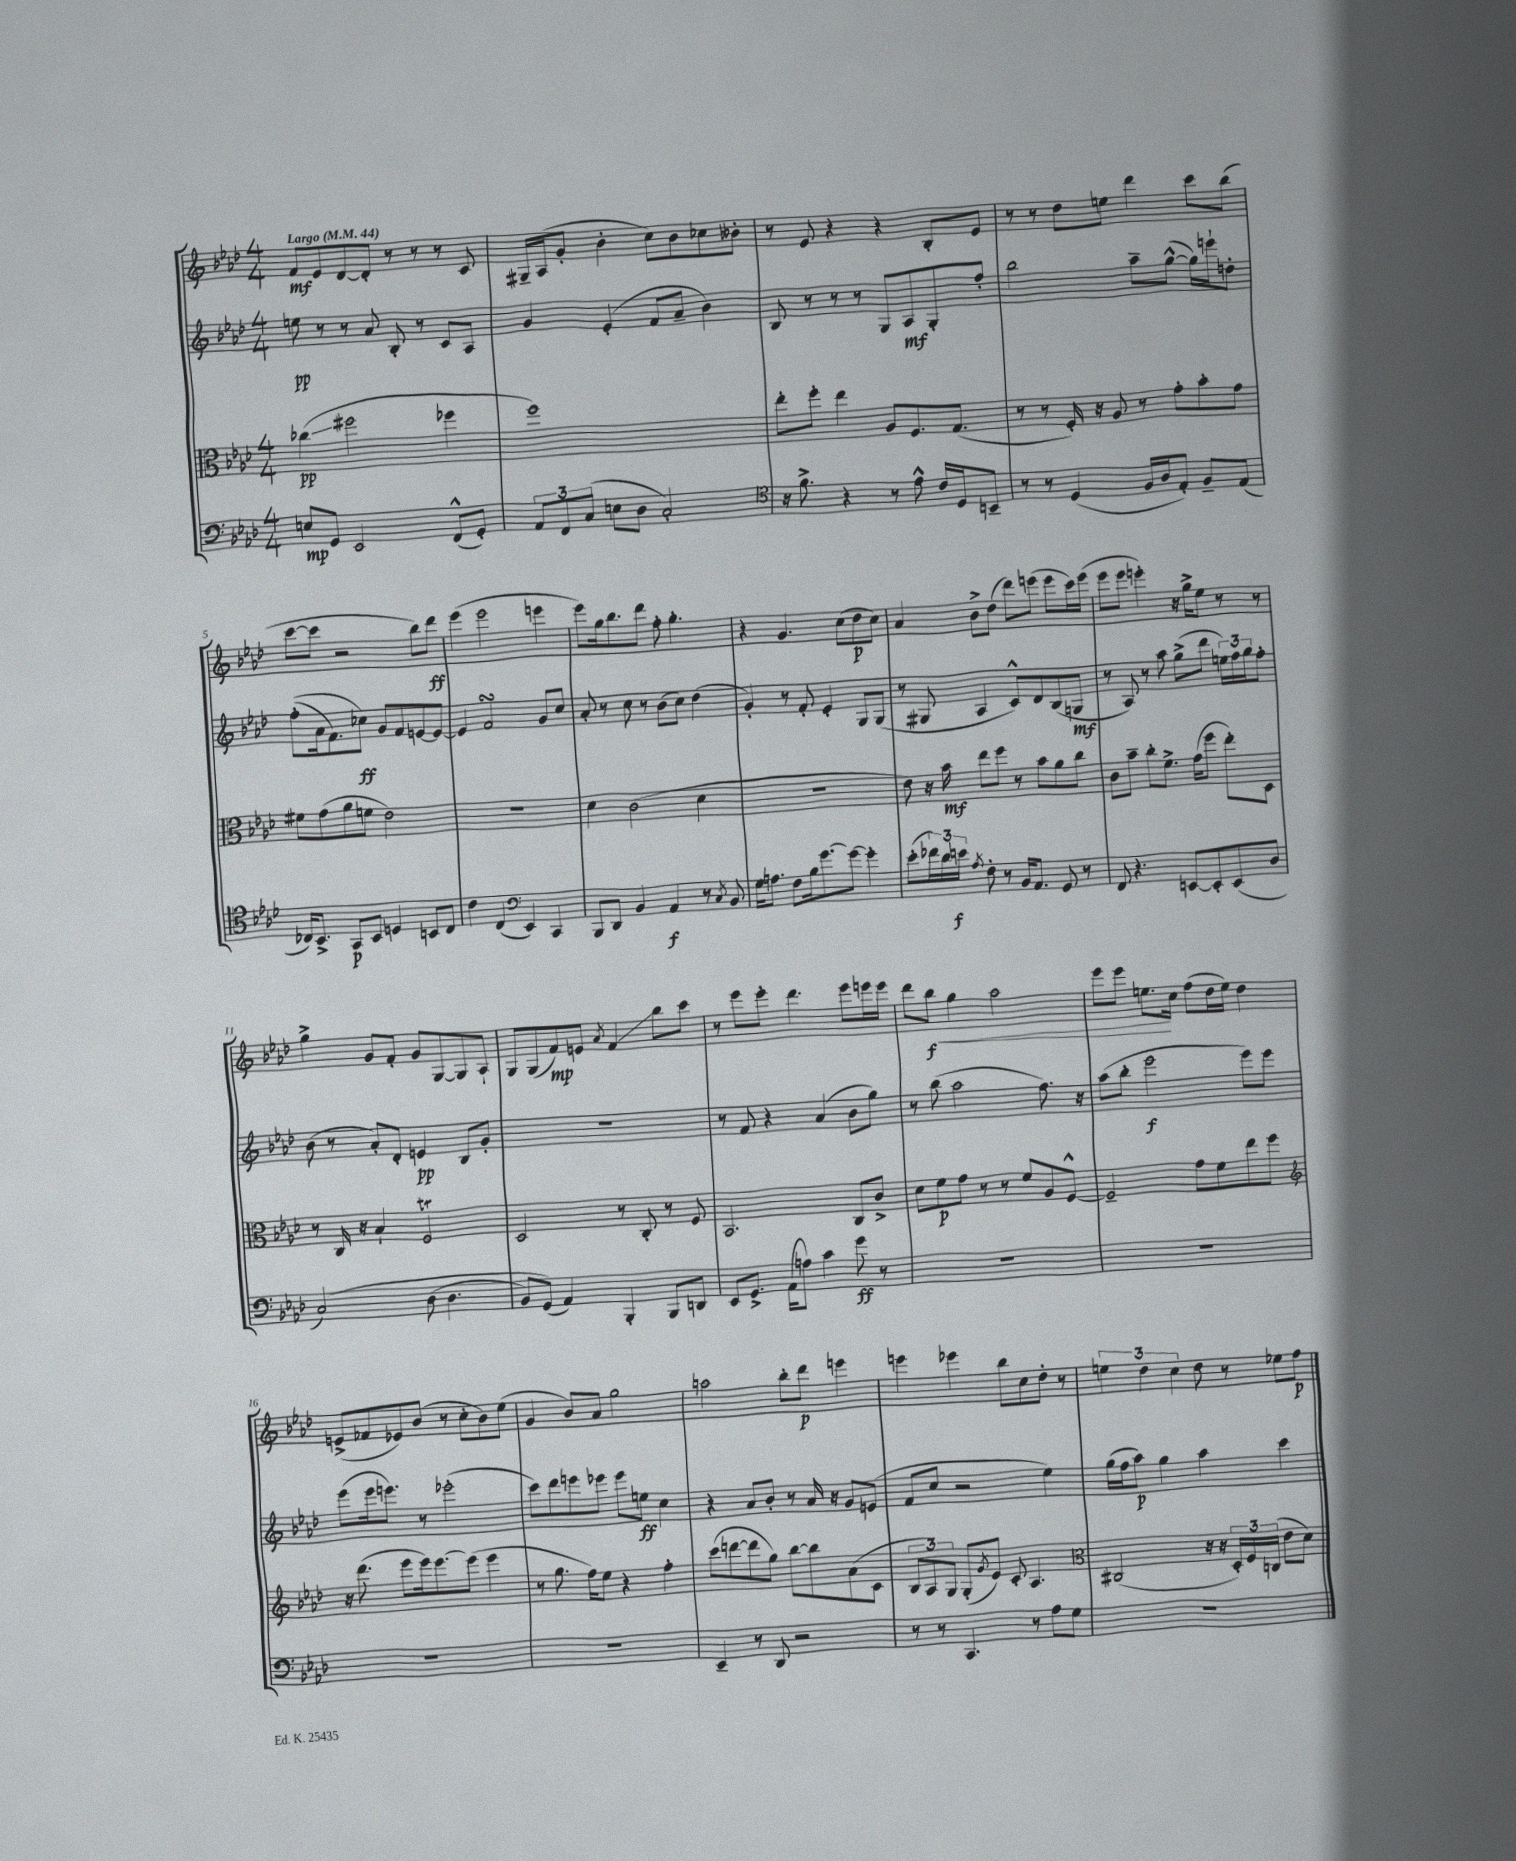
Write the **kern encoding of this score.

**kern	**kern	**kern	**kern
*staff4	*staff3	*staff2	*staff1
*clefF4	*clefC3	*clefG2	*clefG2
*k[b-e-a-d-]	*k[b-e-a-d-]	*k[b-e-a-d-]	*k[b-e-a-d-]
*M4/4	*M4/4	*M4/4	*M4/4
*MM44	*MM44	*MM44	*MM44
8E	(4cc-	8ee	8f
8GG	.	8r	8e-
2EE-	2ff#	8r	[8d-
.	.	8a-	8d-']
.	.	8B-'	8r
.	.	8r	8r
(8FF^^	4ff-	8c	8r
8GG')	.	8A-	8c
=	=	=	=
12AA-	1ff)	4g	16G#~
.	.	.	(16A-
12FF	.	.	.
.	.	.	8g'
(12C	.	.	.
8E	.	(4e-'	4b-'
8D-	.	.	.
2C')	.	8f	8cc)
.	.	8a-~	8b-
.	.	4b-)	8cc-
.	.	.	8b--'
=	=	=	=
*clefC4	*	*	*
16r	8ee-'	8B-	8r
8.f^	.	.	.
.	8ff'	8r	8e-
4r	4ee-	8r	4r
.	.	8r	.
8r	8A-	8G	4r
8e-^^	8.F	8A-	.
16c	.	8G'	8B-'
16D-	(8.G	.	.
8BB~	.	8ff'	8e-
=	=	=	=
8r	8r	2bb-	8r
8r	8r	.	8r
(4D-	16F')	.	8dd-
.	16r	.	.
.	8A-	.	8ee
16F	8r	8aa-~	4ddd-
16A-	.	.	.
8E-')	8g'	([8gg^^	.
8F~	8b-'	16gg])	8ccc
.	.	16eee`	.
(8E-	8g	8dd'	(8bb-
=	=	=	=
16C-)	8f#	&((8ff'	[8ccc
8.BB-^	.	.	.
.	(8g	16a-	8ccc]
.	.	8.f)	.
8GG	8a-	.	2r
8BB-	8f	8cc-&)	.
4D	2e-)	8g	.
.	.	8f	.
8BB	.	[8e	8bb-)
8C-	.	8e_	8ddd-
=	=	=	=
4c	1r	4e]	(4eee-
(4C	.	2f	2eee-
*clefF4	*	*	*
4EE-)	.	.	.
4CC	.	8g	4eee
.	.	8cc	.
=	=	=	=
8BBB-	4d-	8a-'	8eee-)
8DD-	.	8r	16gg
.	.	.	8.bb-
4BB-	(2c	8cc	.
.	.	8r	8ddd-
4AA-	.	(8b-	8ff'
.	.	8cc)	4.gg'
8r	4d-	(4dd-	.
8qC	.	.	.
8BB-	.	.	.
=	=	=	=
16G	1r	4g')	4r
8.A	.	.	.
8F	.	8r	4.g
16B-	.	8f'	.
[8.g	.	.	.
.	.	4e-'	.
8g_	.	.	(8cc
4g']	.	8G	8dd-
.	.	(8G	8cc)
=	=	=	=
(8e-'	8e-)	8r	4a-
24f-)	16r	8G#	.
24d-	.	.	.
.	16b-	.	.
24e	.	.	.
8qA-	.	.	.
8F'	8ee-	4A-	8b-^
8r	8ff	.	(8dd-
16BB-	8r	8c^^)	8ddd-)
8.AA-	.	.	.
.	8b-	8d-	(8eee
8GG	8a-	(8B-	8eee
8r	8cc	8G	16ccc)
.	.	.	(16eee
=	=	=	=
8FF	8c	8r	8eee-
4.r	8b-~	8A-)	8eee-
.	8cc'	8r	4eee')
.	8.f^	8aa-	.
[8EE	.	(8gg^	16r
.	(16g	.	16gg^
8EE']	8ff	8ddd-	8ee-
(8EE	8ee-')	24ee)	8r
.	.	24ff	.
.	.	24gg	.
8D-	8D-	8ff'	8r
=	=	=	=
&(2C)	8r	(8b-	4gg^
.	16C	8r	.
.	16r	.	.
.	4B-`	8a-')	8g
.	.	8d-'	8f'
(8D-	2F	4e	8g
4.D-	.	.	[8G
.	.	8B-	8G]
.	.	8g'	8A-`
=	=	=	=
8BB-)	2D-	1r	8G
(8GG&)	.	.	(8G
4AA-)	.	.	8f)
.	.	.	8e
.	.	.	8qa-
4BBB-'	8r	.	4f
.	8C'	.	.
8BBB-	8r	.	8bb-
8DD	8F	.	8ccc
=	=	=	=
8EE-	2.BB-	8r	8r
8.GG^	.	8f	8eee-
.	.	4r	8eee-'
(16AA-	.	.	.
8A)	.	.	4.ddd-
4c	.	(4a-	.
8g	8C	8b-	8eee-
8r	8c^	8gg)	16eee
.	.	.	16eee
=	=	=	=
1r	8d-	8r	8ddd-
.	8f	(8bb-	8bb-
.	8g	2aa-	4gg
.	8r	.	.
.	8r	.	2aa-
.	8f	.	.
.	8A-	8.ff)	.
.	[8F^^	.	.
.	.	16r	.
=	=	=	=
1r	2F~]	(8aa-	8eee-
.	.	8bb-'	8eee-
.	.	2eee-	8.ee
.	.	.	16cc
.	8g	.	(8ff
.	8f	.	16dd-
.	.	.	16ee)
.	8ee-	8eee-)	4dd-
.	8ff	8eee-	.
=	=	=	=
*	*clefG2	*	*
1r	16r	(8eee-	(8e^
.	(8.ddd-	.	.
.	.	16eee-	8f-
.	.	8.eee)	.
.	8eee-	.	8e-)
.	16eee-)	8r	(8b-
.	[8.eee-	.	.
.	.	(2eee-'	8r
.	(8eee-]	.	8cc'
.	4eee-	.	8b-)
.	.	.	(8ee-
=	=	=	=
1r	8r	8ccc)	4g
.	8.gg	8ddd-	.
.	.	8eee	8b-)
.	16ff)	.	.
.	8ee-	8eee-	8a-
.	4r	8eee-	2gg
.	.	8ee	.
.	4ff'	4cc	.
=	=	=	=
4EE-~	(8ccc	4r	2aa
.	[8ddd	.	.
8r	8ddd]	8a-	.
8DD-	8gg)	8b-'	.
2r	[8bb-	8r	8bb-'
.	8bb-]	16a-	8ddd-
.	.	16r	.
.	(8a-	8g	4eee
.	8c	(8e	.
=	=	=	=
8r	12B-	8f	4eee
.	12A-)	.	.
8r	.	8cc	.
.	12G	.	.
4.CC	(8G'	2r	4eee-
.	8qg	.	.
.	8e-)	.	.
.	8c'	.	8bb-
8r	4.A-	.	8cc
8A-	.	4ee-)	8dd-'
8G	.	.	8r
=	=	=	=
*	*clefC3	*	*
1r	(2C#	(16gg	6ee
.	.	16ff	.
.	.	8aa-)	.
.	.	.	6dd-
.	.	4gg	.
.	.	.	6cc
.	16r	4aa-	8dd-
.	16r	.	.
.	24D-')	.	8r
.	24F	.	.
.	(24C	.	.
.	8e-	4ccc	8ee-
.	8d-)	.	8ff
==	==	==	==
*-	*-	*-	*-
